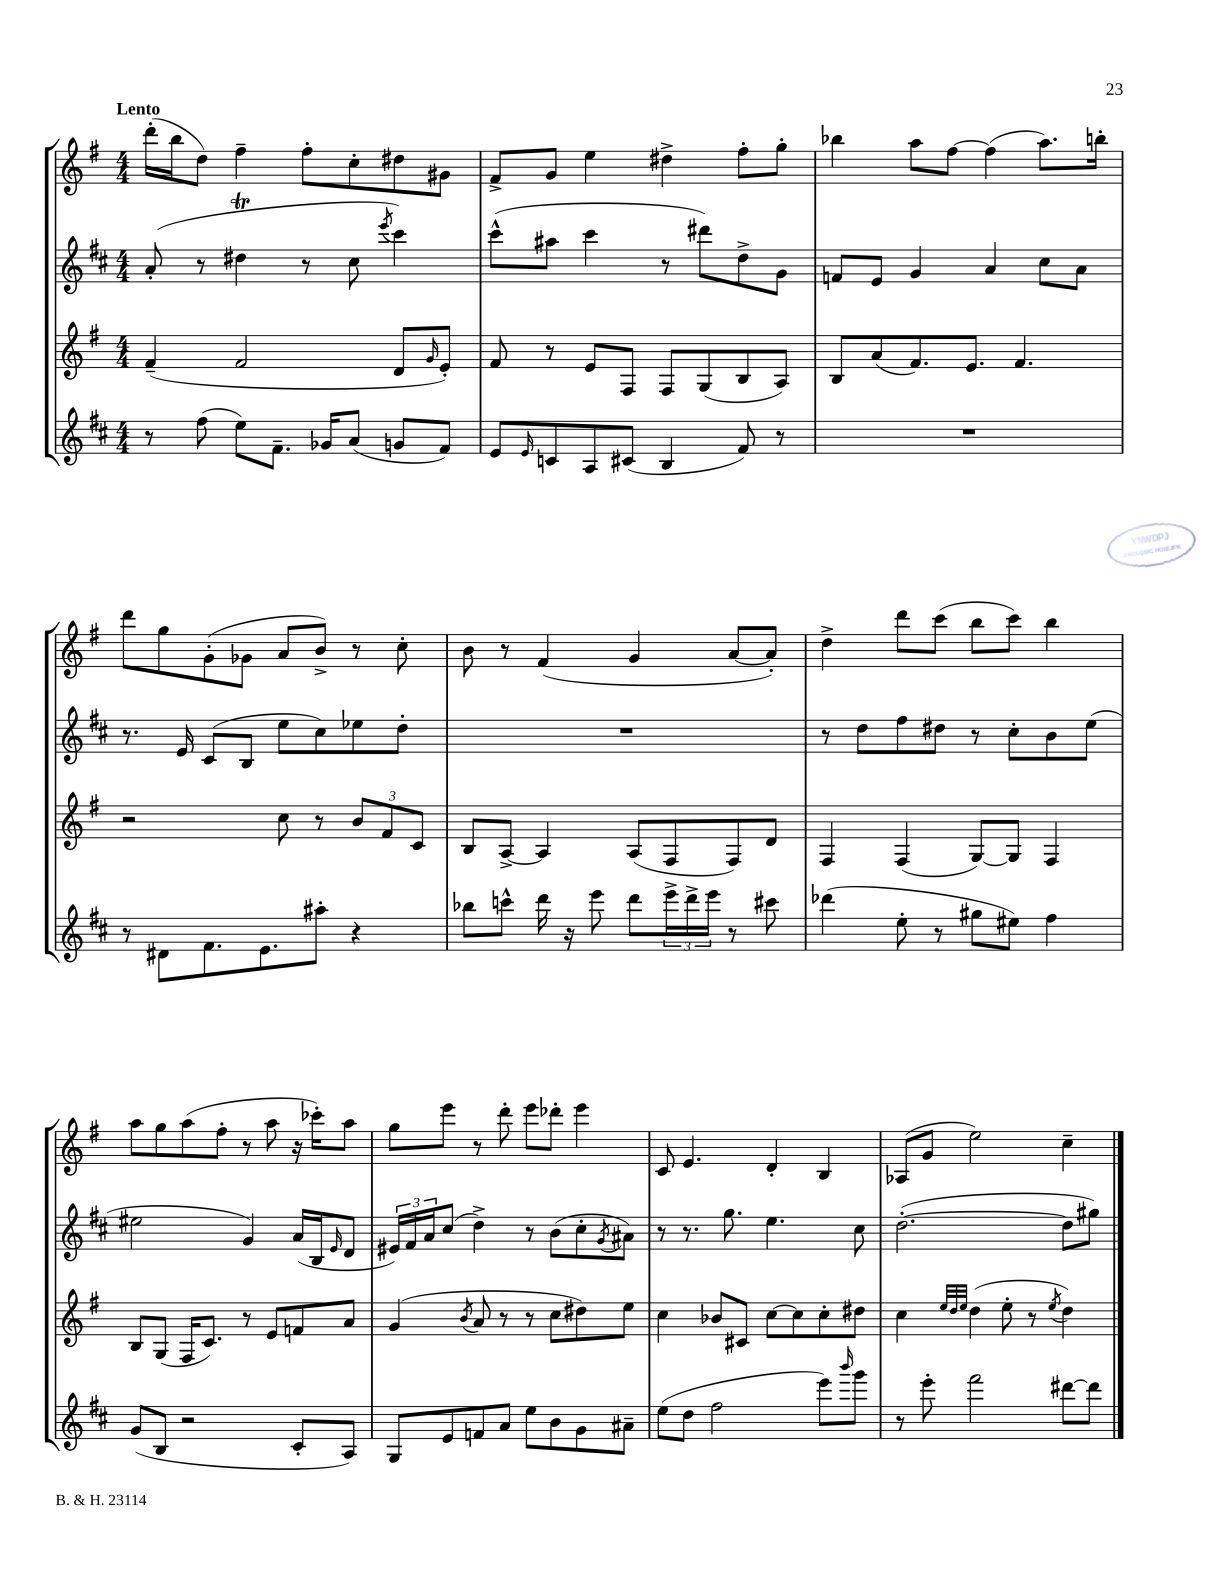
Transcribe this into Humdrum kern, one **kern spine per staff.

**kern	**kern	**kern	**kern
*staff4	*staff3	*staff2	*staff1
*clefG2	*clefG2	*clefG2	*clefG2
*k[f#c#]	*k[f#]	*k[f#c#]	*k[f#]
*M4/4	*M4/4	*M4/4	*M4/4
8r	(4f#~/	(8a'/	(16ddd'\LL
.	.	.	16bb\J
(8ff#\	.	8r	8dd\J)
8ee\L)	2f#/	4dd#\	4ff#~\
8.f#~\J	.	.	.
.	.	8r	8ff#'\L
16g-/LK	.	.	.
(8a/J	.	8cc#\	8cc'\
.	.	8qeee/	.
8g/L	8d/L	4ccc#\)	8dd#\
.	16qqg/	.	.
8f#/J)	8e'/J)	.	8g#\J
=	=	=	=
8e/L	8f#/	(8ccc#^^\L	8f#^/L
16qqe/	.	.	.
8c/	8r	8aa#\J	8g/J
8A/	8e/L	4ccc#\	4ee\
(8c#/J	8F#/J	.	.
4B/	8F#/L	8r	4dd#^\
.	(8G/	8ddd#\L)	.
8f#/)	8B/	8dd^\	8ff#'\L
8r	8A/J)	8g\J	8gg'\J
=	=	=	=
1r	8B/L	8f/L	4bb-\
.	(8a/	8e/J	.
.	8.f#/)	4g/	8aa\L
.	.	.	[8ff#\J
.	8.e/J	.	.
.	.	4a/	(4ff#\]
.	4.f#/	.	.
.	.	8cc#\L	8.aa\L)
.	.	8a\J	.
.	.	.	16bb'\Jk
=	=	=	=
8r	2r	8.r	8ddd\L
8d#\L	.	.	8gg\
.	.	16e/	.
8.f#\	.	(8c#/L	(8g'\
.	.	8B/J	8g-\J
8.e\	.	.	.
.	8cc\	8ee\L	8a/L
8aa#'\J	8r	8cc#\)	8b^/J)
4r	12b/L	8ee-\	8r
.	12f#/	.	.
.	.	8dd'\J	8cc'\
.	12c/J	.	.
=	=	=	=
8bb-\L	8B/L	1r	8b\
8ccc^^\J	[8A^/J	.	8r
16ddd\	4A/]	.	(4f#/
16r	.	.	.
8eee\	.	.	.
8ddd\L	(8A/L	.	4g/
24eee^\L	8F#/	.	.
24ddd^\	.	.	.
24eee\JJ	.	.	.
8r	8F#/)	.	[8a/L
8ccc#\	8d/J	.	8a'/]J)
=	=	=	=
(4ddd-\	4F#/	8r	4dd^\
.	.	8dd\L	.
8ee'\	(4F#/	8ff#\	8ddd\L
8r	.	8dd#\J	(8ccc\J
8gg#\L	[8G/L)	8r	8bb\L
8ee#\J)	8G/]J	8cc#'\L	8ccc\J)
4ff#\	4F#/	8b\	4bb\
.	.	(8ee\J	.
=	=	=	=
(8g/L	8B/L	2ee#\	8aa\L
8B/J	(8G/J	.	8gg\
2r	16F#/LK	.	(8aa\
.	8.c/J)	.	.
.	.	.	8ff#'\J
.	8r	4g/)	8r
.	8e/L	.	8aa\
8c#'/L	8f/	(16a/LL	16r
.	.	16B/J	16ccc-'\LK)
.	.	16qqe/	.
8A/J)	8a/J	8d/J	8aa\J
=	=	=	=
8G/L	(4g/	24e#/LL)	8gg\L
.	.	24f#/	.
.	.	24a/J	.
8e/	.	(8cc#/J	8eee\J
.	8qb/	.	.
8f/	8a/	4dd^\)	8r
8a/J	8r	.	8ddd'\
8ee\L	8r	8r	8eee\L
8b\	8cc\L	(8b\L	8ddd-'\J
8g\	8dd#\)	8cc#'\	4eee\
.	.	8qg/	.
8a#~\J	8ee\J	8a#\J)	.
=	=	=	=
(8ee\L	4cc\	8r	8c/
8dd\J	.	8.r	4.e/
2ff#\	8b-/L	.	.
.	.	8.gg\	.
.	8c#/J	.	.
.	[8cc\L	4.ee\	4d'/
.	8cc\]	.	.
8eee\L)	8cc'\	.	4B/
16qqbbb/	.	.	.
8ggg\J	8dd#\J	8cc#\	.
=	=	=	=
8r	4cc\	([2.dd'\	(8A-/L
8eee'\	.	.	8g/J
.	32qqee/LLL	.	.
.	32qqdd/	.	.
.	32qqee/JJJ	.	.
2fff#\	(4dd\	.	2ee\)
.	8ee'\	.	.
.	8r	.	.
.	8qee/	.	.
[8ddd#\L	4dd\)	8dd\]L	4cc~\
8ddd#\]J	.	8gg#\J)	.
==	==	==	==
*-	*-	*-	*-
